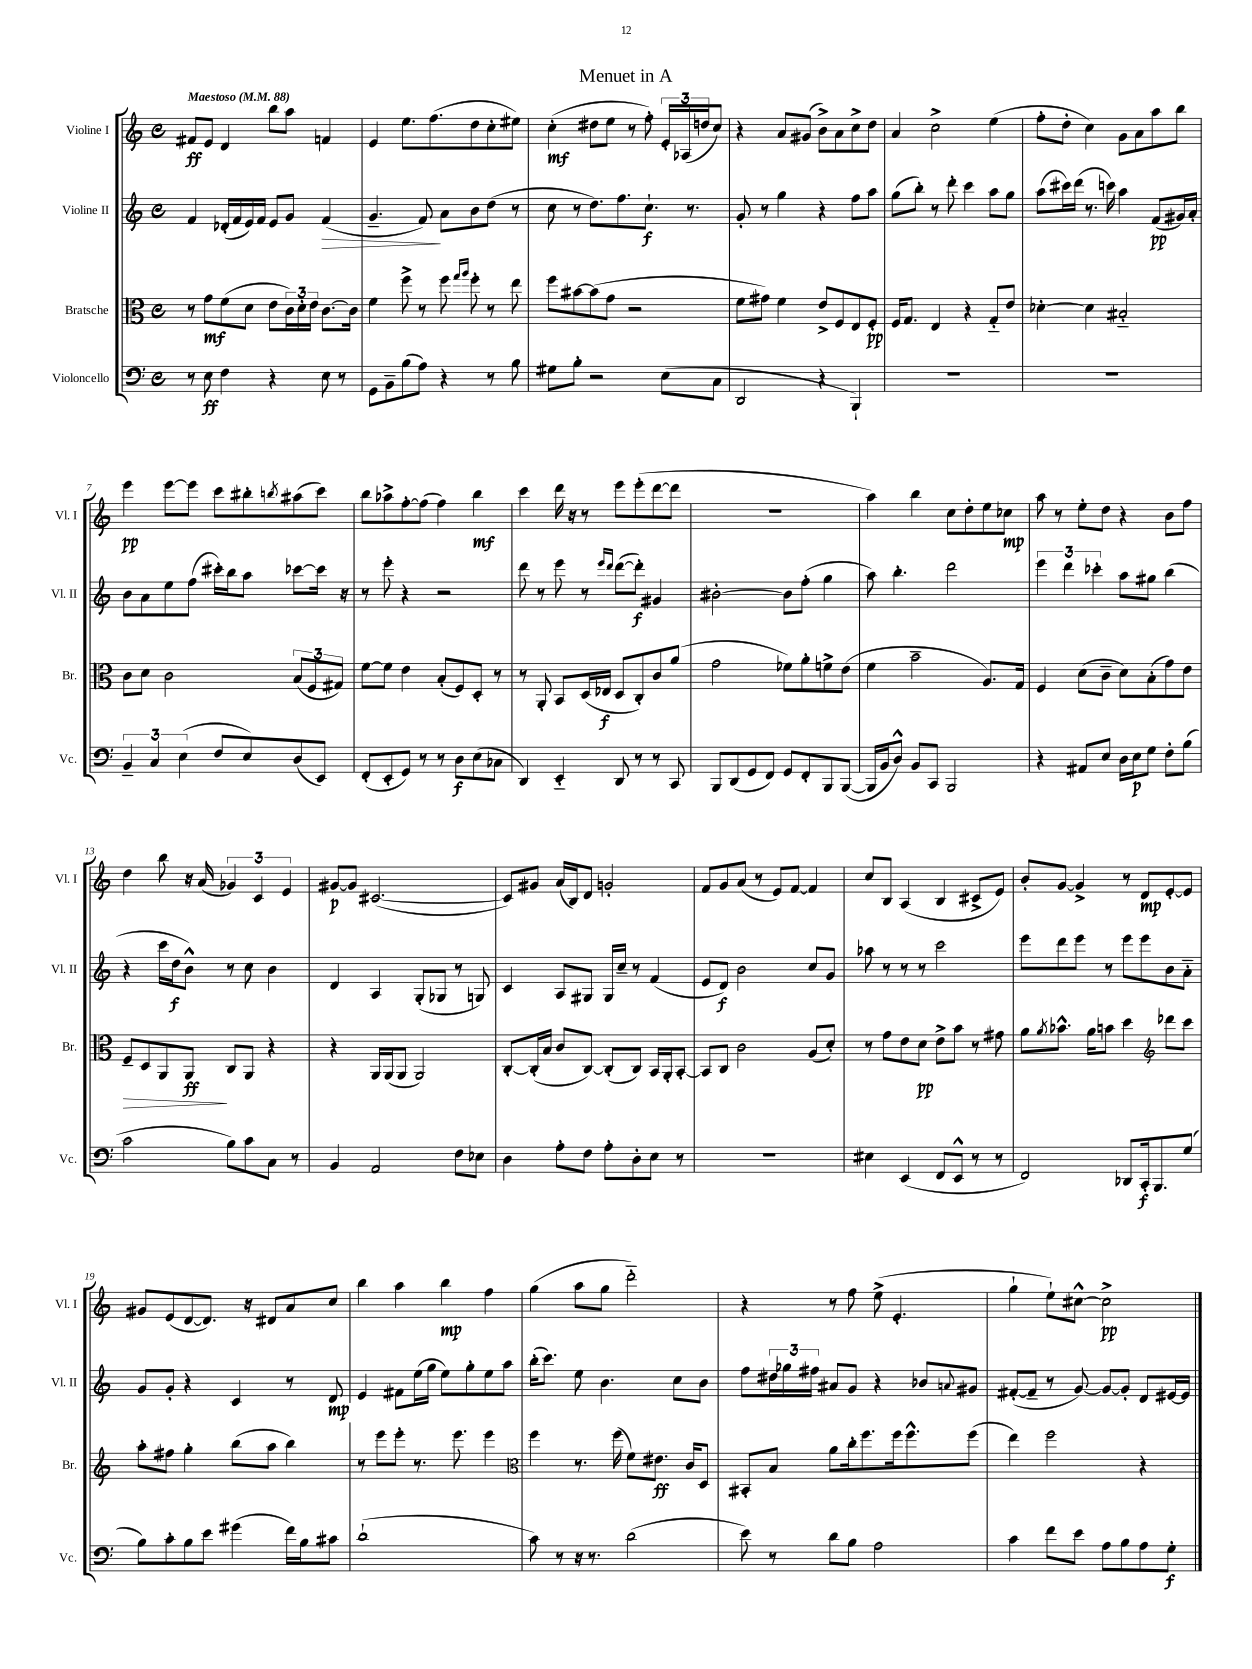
\header { title = "Menuet in A" }
<<
\new StaffGroup <<
\new Staff = "s0" \with { instrumentName = "Violine I" shortInstrumentName = "Vl. I" } {
    \clef treble \key c \major \defaultTimeSignature \time 4/4 \tempo "Maestoso" 4 = 88
    fis'8\ff e'8 d'4 b''8 a''8 f'4 |
    e'4 e''8. f''8.( d''8 c''8-. eis''8) |
    c''4-.\mf( dis''8 e''8 r8 f''8-.) \tuplet 3/2 { e'16-. aes16( d''16 } c''8) |
    r4 a'8 gis'8( b'8->) a'8 c''8-> d''8 |
    a'4 c''2-> e''4( |
    f''8-. d''8-. c''4) g'8 a'8 a''8 b''8 |
    e'''4\pp e'''8~ e'''8 c'''8 bis''8-. \acciaccatura { b''8 } ais''8( c'''8) |
    b''8 aes''8-> f''8~-. f''8( f''4) b''4\mf |
    c'''4 d'''16 r16 r8 e'''8 e'''8-.( d'''8~ d'''8 |
    R1 |
    a''4) b''4 c''8 d''8-. e''8 ces''8\mp |
    a''8 r8 e''8-. d''8 r4 b'8 f''8 |
    d''4 b''8 r16 a'16( \tuplet 3/2 { ges'4) c'4 e'4 } |
    gis'8~\p gis'8 cis'2.~( |
    cis'8) gis'8 a'16( b16) d'8 g'2-. |
    f'8 g'8 a'8( r8 e'8) f'8~ f'4 |
    c''8 b8 a4( b4 cis'8-> e'8) |
    b'8-. g'8~ g'4-> r8 d'8\mp e'8~-. e'8 |
    gis'8 e'8( d'8~ d'8.) r16 dis'8 a'8 c''8 |
    b''4 a''4 b''4\mp f''4 |
    g''4( a''8 g''8 d'''2-_) |
    r4 r8 f''8 e''8->( e'4.-. |
    g''4-! e''8-!) cis''8~-^ cis''2->\pp \bar "|." |
}
\new Staff = "s1" \with { instrumentName = "Violine II" shortInstrumentName = "Vl. II" } {
    \clef treble \key c \major \defaultTimeSignature \time 4/4
    f'4 des'16-.( f'16 e'16) f'16 e'8 g'8 f'4\>( |
    g'4.-- f'8\!) a'8 b'8 d''8( r8 |
    c''8 r8 d''8.) f''8. c''8.-!\f r8. |
    g'8-. r8 g''4 r4 f''8 a''8 |
    g''8( b''8-.) r8 d'''8-. c'''4 a''8 g''8 |
    a''8( cis'''16) d'''16( r8. c'''16) a''4 f'8\pp( gis'16) a'16-. |
    b'8 a'8 e''8 f''8( cis'''16-.) b''16 a''8 ces'''8~ ces'''16 r16 |
    r8 e'''8-. r4 r2 |
    d'''8 r8 e'''8 r8 \grace { e'''16 d'''16 } d'''8~( d'''8-.\f) gis'4 |
    bis'2~-. bis'8 f''8-.( g''4 |
    a''8) b''4.-. d'''2 |
    \tuplet 3/2 { e'''4 d'''4 ces'''4-. } a''8 gis''8 b''4( |
    r4 c'''16 d''16\f b'8-^) r8 c''8 b'4 |
    d'4 a4 g8-.( ges8 r8 g8) |
    c'4 a8 gis8 gis16 c''16-- r8 f'4( |
    e'8 d'8\f) b'2 c''8 g'8 |
    aes''8 r8 r8 r8 c'''2 |
    e'''8 d'''8 e'''8 r8 e'''8 e'''8 b'8 a'8-_ |
    g'8 g'8-. r4 c'4 r8 d'8\mp |
    e'4 fis'8 e''16( g''16 e''8) g''8-. e''8 a''8 |
    b''16-.( c'''8.) e''8 b'4. c''8 b'8 |
    f''8 \tuplet 3/2 { dis''16 ges''16 fis''16 } ais'8 g'8 r4 bes'8 \appoggiatura { a'8 } gis'8 |
    fis'8~-.( fis'8-- r8 g'8~) g'8~ g'8-. d'8 eis'16~ eis'16 \bar "|." |
}
\new Staff = "s2" \with { instrumentName = "Bratsche" shortInstrumentName = "Br." } {
    \clef alto \key c \major \defaultTimeSignature \time 4/4
    r8 g'8\mf f'8( d'8 e'8 \tuplet 3/2 { c'16) d'16-. e'16 } c'8.~ c'16 |
    f'4 f''8-> r8 f''8 \grace { g''16 a''16 } f''8-. r8 e''8 |
    f''8 bis'8~ bis'8( g'8 r2 |
    f'8 gis'8) f'4 e'8-> f8 e8 f8-.\pp |
    f16 g8. e4 r4 g8-_ e'8 |
    des'4~-. des'4 bis2-_ |
    c'8 d'8 c'2 \tuplet 3/2 { b8( f8 gis8) } |
    f'8~ f'8 e'4 b8-.( f8) d8-. r8 |
    r8 a,8-. b,8 d16( ees16\f d8 c8-.) c'8 a'8( |
    g'2 fes'8) a'8-. f'8-> e'8( |
    f'4 b'2-- a8.) g16 |
    f4 d'8( c'8-- d'8) b8-.( g'8) e'8 |
    f8--\> d8 a,8 a,8\ff\! c8 a,8 r4 |
    r4 a,16 a,16( a,8 a,2) |
    c8~-. c16-.( b16 c'8 c8~) c8-.( c8) b,16 a,16-. b,8~-. |
    b,8 c8 c'2 a8( d'8-.) |
    r8 g'8 e'8 d'8\pp e'8-> b'8 r8 gis'8 |
    a'8 \acciaccatura { a'8 } bes'8.-^ a'16 b'8 d''4 \clef treble des'''8 c'''8 |
    a''8-. fis''8 g''4-. b''8( a''8 b''4) |
    r8 e'''8 e'''8-. r8. e'''8. e'''4 |
    \clef alto f''4 r8. f''16( f'8) eis'8.\ff c'16 d8 |
    bis,8-. b8 a'8 c''16-. f''8. f''16 f''8.-^ f''8( |
    e''4) f''2 r4 \bar "|." |
}
\new Staff = "s3" \with { instrumentName = "Violoncello" shortInstrumentName = "Vc." } {
    \clef bass \key c \major \defaultTimeSignature \time 4/4
    r8 e8\ff f4 r4 e8 r8 |
    g,8 b,8-- b8( a8) r4 r8 b8 |
    gis8 b8-. r2 e8( c8 |
    d,2 r4 b,,4-!) |
    R1 |
    R1 |
    \tuplet 3/2 { b,4-- c4 e4( } f8 e8) d8( e,8) |
    f,8-.( e,8-. g,8) r8 r8 d8\f e8( ces8 |
    d,4) e,4-_ d,8 r8 r8 c,8 |
    b,,8 d,8( g,8 f,8) g,8 f,8-. b,,8 b,,8~( |
    b,,16 b,16 d8-^) b,8 c,8 b,,2 |
    r4 ais,8 e8 d16 e16\p g8 f8-. b8( |
    c'2 b8) c'8 c8 r8 |
    b,4 a,2 f8 ees8 |
    d4 a8-. f8 a8-. d8-. e8 r8 |
    r1 |
    eis4 e,4( f,8 e,8-^ r8 r8 |
    f,2) des,8 c,16-.\f b,,8. g8( |
    b8) c'8-. b8 e'8 gis'4( f'16) b16 cis'8 |
    d'1-!( |
    c'8) r8 r16 r8. d'2( |
    e'8) r8 d'8 b8 a2 |
    c'4 f'8 e'8 a8 b8 a8 g8-.\f \bar "|." |
}
>>
>>
